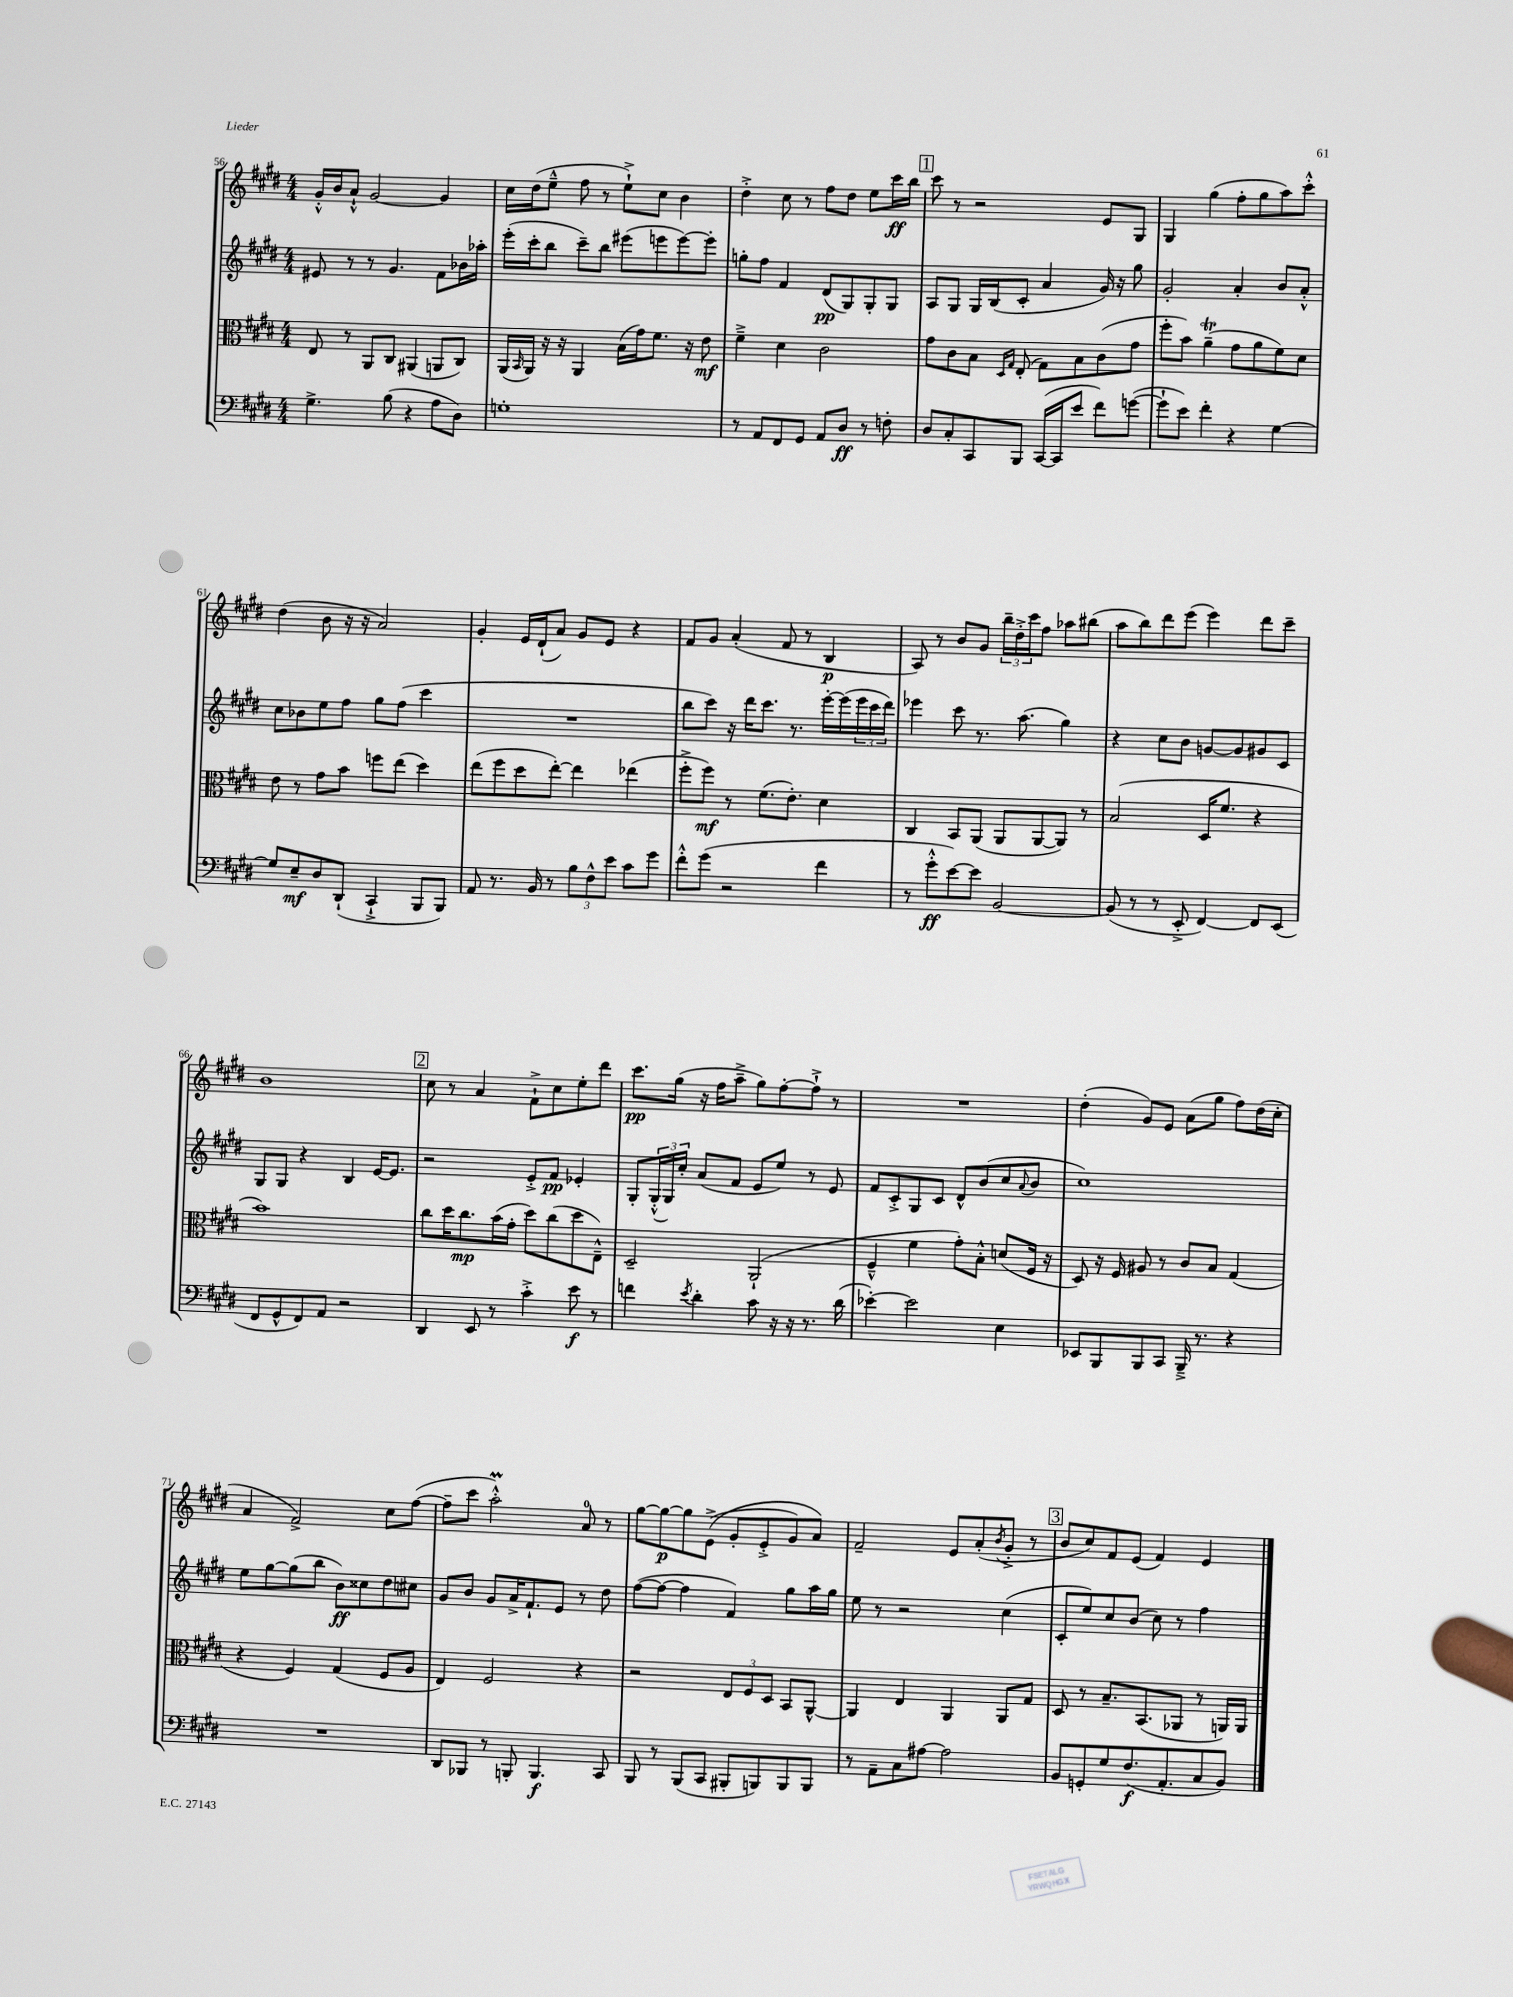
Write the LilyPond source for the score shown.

<<
\new StaffGroup <<
\new Staff = "s0" {
    \clef treble \key e \major \numericTimeSignature \time 4/4
    gis'16-.-^ b'16 a'8-!-^ gis'2~ gis'4 |
    cis''16 dis''16( e''8---^ fis''8 r8 e''8-!->) cis''8 b'4 |
    dis''4-.-> cis''8 r8 fis''8 dis''8 e''8 cis'''16\ff b''16 |
    \mark \markup { \box "1" } cis'''8 r8 r2 e'8 gis8 |
    gis4 gis''4( fis''8-. gis''8 a''8) cis'''8-.-^ |
    dis''4( b'8 r16 r16 a'2) |
    gis'4-. e'16 dis'16-!( a'8) gis'8 e'8 r4 |
    fis'8 gis'8 a'4-.( fis'8 r8 b4\p |
    a8) r8 b'8 gis'8 \tuplet 3/2 { b''16-- dis''16-.-> cis'''16 } fis''8 aes''8 bis''8( |
    a''8 b''8) dis'''8 e'''8( e'''4) dis'''8 cis'''8-- |
    b'1 |
    \mark \markup { \box "2" } cis''8 r8 a'4 fis'8-!-> cis''8 e''8-. dis'''8 |
    cis'''8.\pp gis''16( r16 fis''16 a''8---> gis''8) fis''8~-. fis''8-!-> r8 |
    R1 |
    dis''4-.( gis'8) e'8 a'8( gis''8 fis''8) dis''16( cis''16-. |
    a'4 fis'2->) cis''8 fis''8~( |
    fis''8-- cis'''8 a''2-.-^\prall) a'8-0 r8 |
    gis''8~ gis''8~\p gis''8 e'8->(\( gis'8-. e'8-.-> gis'8) a'8\) |
    fis'2-- e'8 a'8-.( \acciaccatura { b'8 } gis'8-.-> r8 |
    \mark \markup { \box "3" } b'8 cis''8) fis'8 e'8( fis'4) e'4 \bar "|." |
}
\new Staff = "s1" {
    \clef treble \key e \major \numericTimeSignature \time 4/4
    eis'8 r8 r8 gis'4. fis'8 bes'16 aes''16-. |
    e'''16-.( cis'''16-. b''8 cis'''8--) b''8 eis'''8( e'''8 e'''8~) e'''8-. |
    g''8-. fis''8 fis'4 dis'8\pp( gis8) gis8-. gis8 |
    \mark \markup { \box "1" } a8 gis8 gis16 b16( cis'8-. a'4 gis'16) r16 gis''8 |
    gis'2-. a'4-. b'8 a'8-.-^ |
    cis''8 bes'8 e''8 fis''8 gis''8 fis''8( cis'''4 |
    R1 |
    b''8 cis'''8) r16 dis'''16 cis'''8. r8. e'''16~-. e'''16( \tuplet 3/2 { e'''16 cis'''16 dis'''16) } |
    ees'''4 cis'''8 r8. a''8.( gis''4) |
    r4 cis''8 b'8 g'8~ g'8 gis'8 cis'8 |
    gis8 gis8 r4 b4 e'16~ e'8. |
    \mark \markup { \box "2" } r2 e'8-.-> fis'8\pp ees'4-. |
    gis8-. \tuplet 3/2 { gis16-.-^( gis16) cis''16-. } a'8( fis'8 e'8 e''8) r8 e'8 |
    fis'8 cis'8-.-> gis8 cis'8 dis'8-^ b'8( cis''8 \appoggiatura { a'8 } b'8 |
    cis''1) |
    e''8 gis''8~ gis''8( b''8 b'8\ff) cisis''8 dis''8 cis''8 |
    gis'8 b'8 gis'8 a'16-> fis'8.-! e'8 r8 dis''8 |
    fis''8~( fis''8~ fis''4 fis'4) gis''8 a''16 gis''16 |
    e''8 r8 r2 cis''4( |
    \mark \markup { \box "3" } cis'8-. e''8) cis''8 b'8( cis''8) r8 fis''4 \bar "|." |
}
\new Staff = "s2" {
    \clef alto \key e \major \numericTimeSignature \time 4/4
    e8 r8 a,8 cis8 ais,4( a,8 cis8) |
    a,16( \grace { b,16 } a,16) r16 r16 a,4 b16( gis'16) fis'8. r16 e'8\mf |
    fis'4---> dis'4 cis'2 |
    \mark \markup { \box "1" } gis'8 cis'8 b8 \grace { dis16 gis16 } e8-.( gis8) b8 cis'8( gis'8 |
    fis''8-. b'8) a'4--\trill( gis'8 a'8 fis'8) dis'8 |
    e'8 r8 gis'8 b'8 f''8 e''8( dis''4) |
    e''8( fis''8 dis''8 e''8~-.) e''4 ees''4( |
    fis''8-.-> fis''8\mf) r8 fis'8.( e'8.-.) dis'4 |
    cis4 b,8 a,8( a,8 a,8~ a,8) r8 |
    b2( dis16 fis'8. r4 |
    b'1) |
    \mark \markup { \box "2" } cis''8 dis''16 cis''8.\mp b'16( gis'16-. dis''8) cis''8( dis''8 e8---^) |
    dis2-- a,2-!( |
    fis4---^ fis'4 gis'8-.) b8-.-^ d'8( fis16 r16 |
    dis8) r16 fis16 ais8 r8 cis'8 b8 gis4( |
    r4 fis4) gis4( fis8 a8 |
    e4) fis2 r4 |
    r2 \tuplet 3/2 { e8 fis8 dis8 } b,8 a,8~-^ |
    a,4 e4 a,4 a,8 gis8 |
    \mark \markup { \box "3" } dis8 r8 b8.-- b,8.( aes,8 r8 a,16) a,16 \bar "|." |
}
\new Staff = "s3" {
    \clef bass \key e \major \numericTimeSignature \time 4/4
    gis4.-> b8( r4 a8 dis8) |
    g1-. |
    r8 a,8 fis,8 gis,8 a,8 dis8\ff r8 f8-. |
    \mark \markup { \box "1" } dis8 cis8-. cis,8 b,,8 cis,16~( cis,16 e'8 fis'8) g'8~( |
    g'8-! e'8) fis'4-. r4 gis4~ |
    gis8 e8--\mf dis8 dis,8-!( cis,4-!-> b,,8 b,,8) |
    a,8 r8. b,16 r8 \tuplet 3/2 { b8 fis8-^ e'8 } cis'8 gis'8 |
    fis'8-.-^ gis'8( r2 fis'4 |
    r8 gis'8-.-^\ff e'8~) e'8 b,2~ |
    b,8( r8 r8 e,8-.-> fis,4~) fis,8 e,8( |
    fis,8 gis,8-^ fis,8) a,8 r2 |
    \mark \markup { \box "2" } dis,4 e,8 r8 cis'4-.-> e'8\f r8 |
    f'4 \acciaccatura { e'8 } dis'4-. cis'8 r16 r16 r8. dis'16( |
    ees'4~-.) ees'2 e4 |
    ees,8 b,,8 b,,8 cis,8 b,,16---> r8. r4 |
    R1 |
    dis,8 bes,,8 r8 b,,8-. b,,4.\f cis,8 |
    b,,8 r8 b,,8( cis,8 bis,,8-. b,,8) b,,8 b,,8 |
    r8 a,8-- cis8 ais8~ ais2 |
    \mark \markup { \box "3" } b,8 g,8-. gis8 fis8.\f( a,8.-. cis8 b,8) \bar "|." |
}
>>
>>
\layout { \context { \Score currentBarNumber = #56 } }
